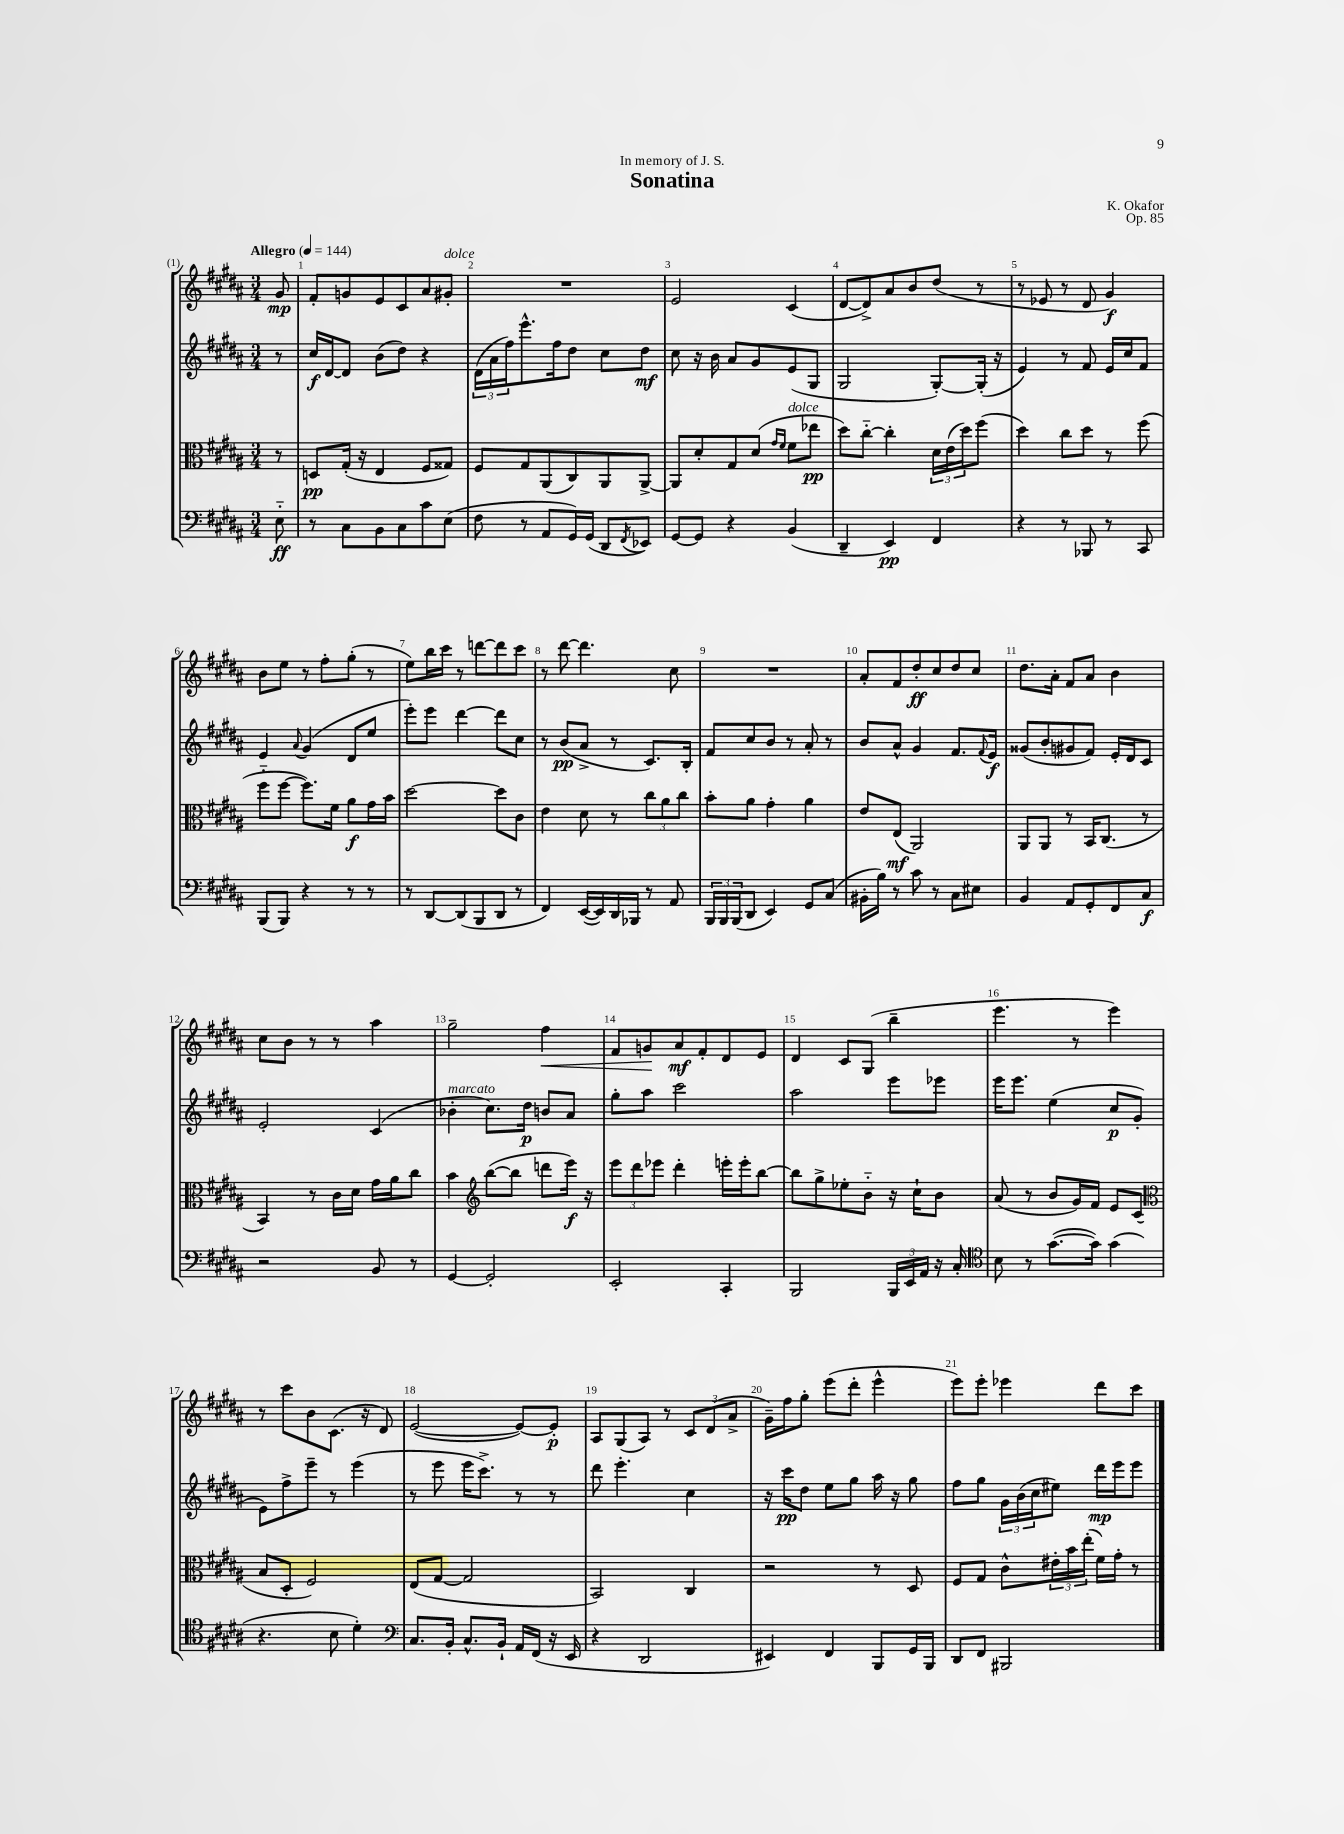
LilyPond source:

\header { title = "Sonatina" composer = "K. Okafor" dedication = "In memory of J. S." opus = "Op. 85" }
<<
\new StaffGroup <<
\new Staff = "s0" {
    \clef treble \key b \major \numericTimeSignature \time 3/4 \partial 8 \tempo "Allegro" 4 = 144
    gis'8\mp |
    fis'8-. g'8 e'8 cis'8 ais'8 gis'8-.^\markup { \italic "dolce" } |
    R2. |
    e'2 cis'4( |
    dis'8~ dis'8->) ais'8 b'8 dis''8( r8 |
    r8 ees'8 r8 dis'8 gis'4\f) |
    b'8 e''8 r8 fis''8-. gis''8-.( r8 |
    e''8) b''16 cis'''16 r8 d'''8~ d'''8 cis'''8 |
    r8 dis'''8~ dis'''4. cis''8 |
    R2. |
    ais'8-. fis'8 dis''8-.\ff cis''8 dis''8 cis''8 |
    dis''8. ais'16-. fis'8 ais'8 b'4 |
    cis''8 b'8 r8 r8 ais''4 |
    gis''2-- fis''4\< |
    fis'8 g'8\! ais'8\mf fis'8-. dis'8 e'8 |
    dis'4 cis'8 gis8( b''4-- |
    e'''4. r8 e'''4) |
    r8 cis'''8 b'8 cis'8.( r16 dis'8) |
    e'2~( e'8~) e'8-.\p |
    ais8 gis8( ais8) r8 \tuplet 3/2 { cis'8 dis'8( ais'8-> } |
    gis'16--) fis''16 gis''8-. e'''8( dis'''8-. e'''4-^ |
    e'''8) e'''8-. ees'''4 dis'''8 cis'''8 \bar "|." |
}
\new Staff = "s1" {
    \clef treble \key b \major \numericTimeSignature \time 3/4 \partial 8
    r8 |
    cis''16\f dis'16~ dis'8 b'8( dis''8) r4 |
    \tuplet 3/2 { dis'16( ais'16 fis''16) } e'''8.-^ fis''16 dis''8 cis''8 dis''8\mf |
    cis''8 r16 b'16 ais'8 gis'8 e'8( gis8 |
    gis2 gis8~-.) gis16-.( r16 |
    e'4) r8 fis'8 e'16 cis''16 fis'8 |
    e'4 \appoggiatura { ais'8 } gis'4( dis'8 e''8 |
    e'''8-.) e'''8 dis'''4~ dis'''8 cis''8 |
    r8 b'8\pp( ais'8-> r8 cis'8.) b16-. |
    fis'8 cis''8 b'8 r8 ais'8-. r8 |
    b'8 ais'8-^ gis'4 fis'8. \appoggiatura { fis'8 } e'16\f |
    gisis'8( b'8-. gis'8 fis'8) e'16-. dis'16 cis'8 |
    e'2-. cis'4( |
    bes'4-.^\markup { \italic "marcato" } cis''8.) dis''16\p b'8 ais'8 |
    gis''8-. ais''8 cis'''2 |
    ais''2 e'''8 ees'''8 |
    e'''16 e'''8. e''4( cis''8\p gis'8-. |
    e'8) fis''8-> e'''8-- r8 e'''4( |
    r8 e'''8 e'''16 cis'''8.->) r8 r8 |
    dis'''8 e'''4.-. cis''4 |
    r16 cis'''16\pp dis''8 e''8 gis''8 ais''16 r16 gis''8 |
    fis''8 gis''8 \tuplet 3/2 { gis'16 b'16( cis''16 } eis''8) dis'''16\mp e'''16 e'''8 \bar "|." |
}
\new Staff = "s2" {
    \clef alto \key b \major \numericTimeSignature \time 3/4 \partial 8
    r8 |
    d8\pp gis16-.( r16 e4 fis8 gisis8) |
    fis8 gis8 ais,8( cis8) ais,8 ais,8~-> |
    ais,8 dis'8-. gis8 dis'8( \grace { gis'16 fis'16 } fis'8^\markup { \italic "dolce" } ees''8\pp |
    dis''8) cis''8~-_ cis''4-. \tuplet 3/2 { dis'16 e'16( dis''16) } fis''8( |
    dis''4) cis''8 dis''8 r8 fis''8( |
    fis''8-_ fis''8~ fis''8.) fis'16 ais'8\f gis'16 b'16 |
    dis''2~ dis''8 cis'8 |
    e'4 dis'8 r8 \tuplet 3/2 { cis''8 ais'8 cis''8 } |
    b'8-. ais'8 gis'4-. ais'4 |
    e'8 e8\mf( ais,2) |
    ais,8 ais,8 r8 b,16 cis8.( r8 |
    b,4) r8 cis'16 dis'16 gis'16 ais'16 cis''8 |
    b'4 \clef treble b''8~( b''8 d'''8 e'''16\f) r16 |
    \tuplet 3/2 { e'''8 dis'''8 ees'''8 } dis'''4-. e'''16-. e'''16-. b''8~ |
    b''8 gis''8-> ees''8-. b'8-_ r16 cis''16-! b'8 |
    ais'8( r8 b'8 gis'16) fis'16 e'8 cis'8( |
    \clef alto b8 dis8-. fis2) |
    e8( gis8~ gis2 |
    b,2) cis4 |
    r2 r8 dis8 |
    fis8 gis8 cis'8-^ \tuplet 3/2 { eis'16-. b'16 e''16-.( } fis'16) gis'16-. r8 \bar "|." |
}
\new Staff = "s3" {
    \clef bass \key b \major \numericTimeSignature \time 3/4 \partial 8
    e8-_\ff |
    r8 cis8 b,8 cis8 cis'8 e8( |
    fis8 r8 ais,8 gis,16) gis,16( dis,8 \acciaccatura { fis,8 } ees,8) |
    gis,8~ gis,8 r4 b,4( |
    dis,4-- e,4\pp) fis,4 |
    r4 r8 bes,,8 r8 cis,8 |
    b,,8( b,,8) r4 r8 r8 |
    r8 dis,8~ dis,8( b,,8 dis,8 r8 |
    fis,4) e,16~( e,16) dis,16 bes,,16 r8 ais,8 |
    \tuplet 3/2 { b,,16 b,,16 b,,16( } dis,8 e,4) gis,8 cis8( |
    bis,16-. b16) r8 cis'8 r8 cis8 eis8 |
    b,4 ais,8 gis,8-. fis,8 cis8\f |
    r2 b,8 r8 |
    gis,4~ gis,2-. |
    e,2-. cis,4-. |
    b,,2 \tuplet 3/2 { b,,16 e,16 ais,16 } r16 cis16-. |
    \clef tenor b8 r8 gis'8.~( gis'16) gis'4( |
    r4. b8 dis'4-.) |
    \clef bass cis8. b,16-. cis8.-^ b,16-! ais,16 fis,16( r16 e,16 |
    r4 dis,2 |
    eis,4) fis,4 b,,8 gis,16 b,,16 |
    dis,8 fis,8 bis,,2 \bar "|." |
}
>>
>>
\layout { \context { \Score \override BarNumber.break-visibility = ##(#f #t #t) barNumberVisibility = #all-bar-numbers-visible } }
